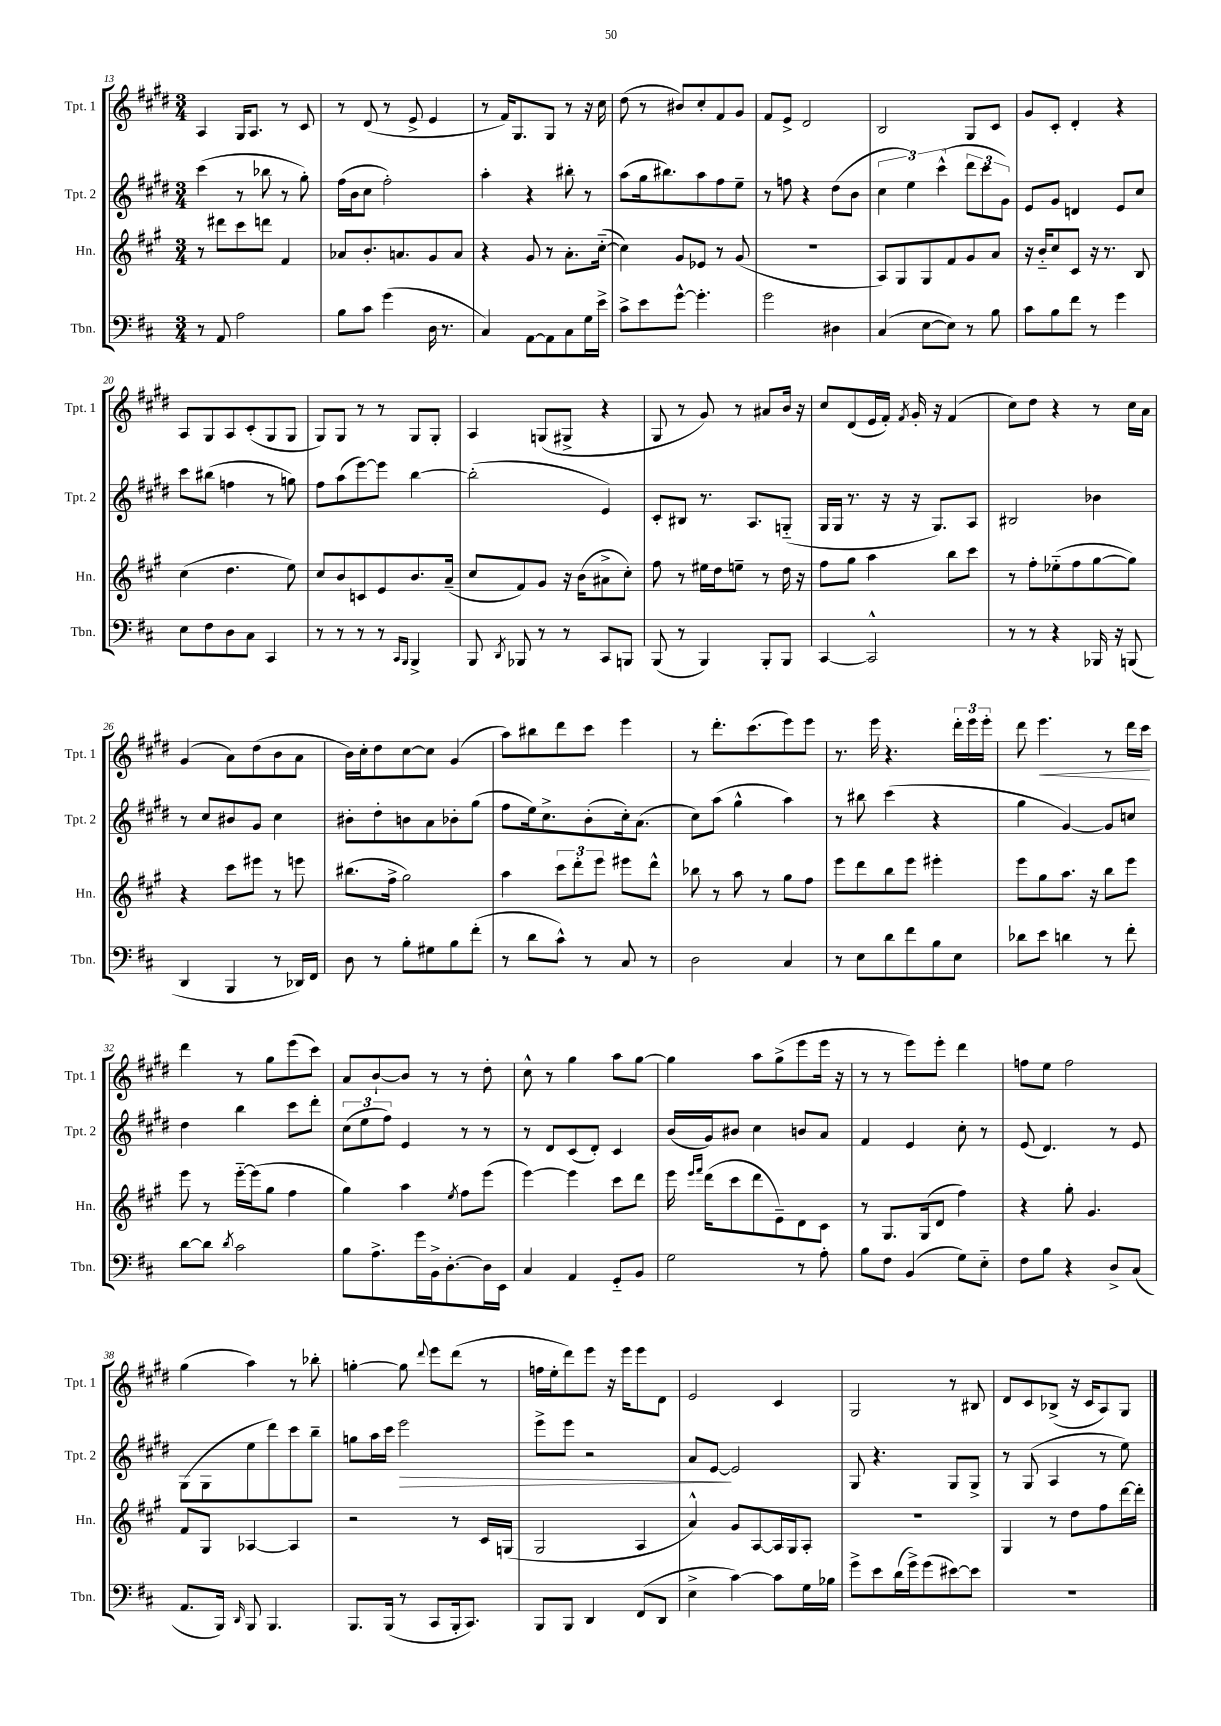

**kern	**kern	**kern	**kern
*staff4	*staff3	*staff2	*staff1
*clefF4	*clefG2	*clefG2	*clefG2
*k[f#c#]	*k[f#c#g#]	*k[f#c#g#d#]	*k[f#c#g#d#]
*M3/4	*M3/4	*M3/4	*M3/4
8r	8r	(4ccc#	4A
8AA	8ddd#	.	.
2A	8ccc#	8r	16G#
.	.	.	8.A
.	8ddd	8bb-	.
.	4f#	8r	8r
.	.	8gg#')	8c#
=	=	=	=
8B	8a-	(16ff#	8r
.	.	16b	.
8c#	8.b'	8cc#	(8d#
(4g	.	2ff#')	8r
.	8.a	.	.
.	.	.	8e^
16D	8g#	.	4e
8.r	.	.	.
.	8a	.	.
=	=	=	=
4C#)	4r	4aa'	8r
.	.	.	16f#)
.	.	.	8.G#
[8AA	8g#	4r	.
8AA]	8r	.	8G#
8C#	8.a'	8bb#'	8r
16G	.	8r	16r
16e^	([16cc#'~	.	16cc#
=	=	=	=
8c#^	4cc#])	(8aa	(8dd#
8e	.	16gg#	8r
.	.	8.bb#)	.
[8g^^	8g#	.	8b#)
4.g']	8e-	8aa	8cc#'
.	8r	8ff#	8f#
.	(8g#	8ee~	8g#
=	=	=	=
2g	2.r	8r	8f#
.	.	8ff	8e^
.	.	4r	2d#
4D#	.	(8dd#	.
.	.	8b	.
=	=	=	=
(4C#	8A)	6cc#	2B
.	8G#	.	.
.	.	6ee)	.
[8E	8G#	.	.
.	.	(6ccc#^^	.
8E])	8f#	.	.
8r	8g#	12ddd#	8G#
.	.	12ccc#	.
8B	8a	.	8c#
.	.	12g#)	.
=	=	=	=
8c#	16r	8e	8g#
.	16b'~	.	.
8B	8cc#	8g#	8c#'
8f#	8c#	4d	4d#'
8r	16r	.	.
.	8.r	.	.
4g	.	8e	4r
.	8B	8cc#	.
=	=	=	=
8E	(4cc#	8ccc#	8A
8F#	.	(8bb#	8G#
8D	4.dd	4ff	8A
8C#	.	.	(8c#'
4CC#	.	8r	8G#
.	8ee)	8gg)	8G#
=	=	=	=
8r	8cc#	8ff#	8G#)
8r	8b	(8aa	8G#
8r	8c	[8eee)	8r
8r	8e	8eee]	8r
16qqCC#	.	.	.
16qqBBB	.	.	.
4BBB^	8.b	[4bb	8G#
.	.	.	8G#'
.	(16a~	.	.
=	=	=	=
8BBB	8cc#	(2bb']	4A
8qDD	.	.	.
8BBB-	8f#)	.	.
8r	8g#	.	(8G
8r	16r	.	8G#^
.	(16b	.	.
8CC#	8a#^	4e)	4r
8BBB	8cc#')	.	.
=	=	=	=
(8BBB	8ff#	8c#'	8G#
8r	8r	8B#	8r
4BBB)	16ee#	8.r	8g#)
.	16dd	.	.
.	8ee~	.	8r
.	.	8.A	.
8BBB'	8r	.	8a#
8BBB	16dd	(8G'~	16b
.	16r	.	16r
=	=	=	=
[4CC#	8ff#	16G#	8cc#
.	.	16G#	.
.	8gg#	8.r	(8d#
2CC#^^]	4aa	.	16e
.	.	16r	16f#')
.	.	.	8qf#
.	.	16r	16g#'
.	.	8.G#)	16r
.	8bb	.	(4f#
.	8ccc#	8A	.
=	=	=	=
8r	8r	2B#	8cc#)
8r	8ff#'	.	8dd#
4r	(8ee-'~	.	4r
.	8ff#	.	.
16BBB-	[8gg#	4b-	8r
16r	.	.	.
(8BBB	8gg#])	.	16cc#
.	.	.	16a
=	=	=	=
4DD	4r	8r	(4g#
.	.	8cc#	.
4BBB	8ccc#	8b#	8a)
.	8eee#	8g#	(8dd#
8r	8r	4cc#	8b
16DD-)	8eee	.	8a
16FF#	.	.	.
=	=	=	=
8D	(8.bb#	8b#'	16b)
.	.	.	16cc#'
8r	.	8dd#'	8dd#
.	16ff#^	.	.
8B'	2gg#)	8b	[8cc#
8G#	.	8a	8cc#]
8B	.	8b-'	(4g#
(8f#'	.	(8gg#	.
=	=	=	=
8r	4aa	8ff#	8aa)
8d	.	16ee)	8bb#
.	.	8.cc#^	.
8c#^^)	12ccc#	.	8ddd#
.	12ddd'	.	.
8r	.	(8b'	8ccc#
.	12eee	.	.
8C#	8eee#	16cc#')	4eee
.	.	(8.a	.
8r	8ddd^^	.	.
=	=	=	=
2D	8bb-	8cc#)	8r
.	8r	(8aa	8.ddd#'
.	8aa	4gg#^^	.
.	.	.	(8.ccc#
.	8r	.	.
4C#	8gg#	4aa)	8eee)
.	8ff#	.	8eee
=	=	=	=
8r	8eee	8r	8.r
8E	8ddd	8bb#	.
.	.	.	16eee
8d	8bb	(4ccc#	4.r
8f#	8eee	.	.
8B	4eee#'	4r	.
8E	.	.	24ddd#'
.	.	.	24eee
.	.	.	24eee'
=	=	=	=
8d-	8eee	4gg#	8ddd#
8e	8gg#	.	4.eee
4d	8.aa	[4g#)	.
.	16r	.	.
8r	8bb	8g#]	8r
8f#'	8eee	8cc	16ddd#
.	.	.	16ccc#
=	=	=	=
[8d	8eee	4dd#	4ddd#
8d]	8r	.	.
8qd	.	.	.
2c#	[16eee'~	4bb	8r
.	(16eee]	.	.
.	8gg#	.	8gg#
.	4ff#	8ccc#	(8eee
.	.	8ddd#'	8ccc#)
=	=	=	=
8B	4gg#)	(12cc#	8a
.	.	12ee	.
8.A^	.	.	[8b`
.	.	12ff#)	.
.	4aa	4e	8b]
16g	.	.	.
16BB^	.	.	8r
[8.D'	.	.	.
.	8qee	.	.
.	8ff#	8r	8r
16D]	(8eee	8r	8dd#'
16EE	.	.	.
=	=	=	=
4C#	[4eee)	8r	8cc#^^
.	.	8d#	8r
4AA	4eee]	(8c#	4gg#
.	.	8d#')	.
8GG'~	8ccc#	4c#	8aa
8BB	8ddd	.	[8gg#
=	=	=	=
2G	16eee	(16b	4gg#]
.	16qqeee	.	.
.	16qqfff#	.	.
.	(16ddd	16g#)	.
.	8ccc#	8b#	.
.	8ddd	4cc#	8aa
.	8e~)	.	(8gg#^
8r	8d	8b	8eee
8A'	8c#	8a	16eee
.	.	.	16r
=	=	=	=
8B	8r	4f#	8r
8F#	8.G#	.	8r
(4BB	.	4e	8eee)
.	(16G#	.	.
.	8d	.	8eee'
8G)	4ff#)	8cc#'	4ddd#
8E'~	.	8r	.
=	=	=	=
8F#	4r	(8e	8ff
8B	.	4.d#)	8ee
4r	8gg#'	.	2ff
.	4.g#	.	.
8D^	.	8r	.
(8C#	.	8e	.
=	=	=	=
8.AA	8f#	(8G#	(4gg#
.	8G#	8G#	.
16BBB)	.	.	.
16qqDD	.	.	.
8BBB	[4A-	8ee	4aa)
4.BBB	.	8ddd#)	.
.	4A-]	8ccc#	8r
.	.	8bb~	8bb-'
=	=	=	=
8.BBB	2r	8gg	[4gg'
.	.	16aa	.
(16BBB	.	16ccc#	.
8r	.	2eee	8gg]
.	.	.	8qqddd#
8CC#	.	.	8eee
16BBB'	8r	.	(8ddd#
8.CC#)	.	.	.
.	16c#	.	8r
.	(16G	.	.
=	=	=	=
8BBB	2G#	8eee^	16ff
.	.	.	16ee'
8BBB	.	8eee	8ddd#)
4DD	.	2r	8eee
.	.	.	16r
.	.	.	16eee
(8FF#	4A	.	8eee
8DD	.	.	8d#
=	=	=	=
4E^	4a^^)	8a	2e
.	.	[8e	.
[4c#)	8g#	2e]	.
.	[8A	.	.
8c#]	16A]	.	4c#
.	16G#	.	.
16G	8A'	.	.
16B-	.	.	.
=	=	=	=
8g^	2.r	8G#	2G#
8e	.	4.r	.
(16d	.	.	.
16g^)	.	.	.
(8g	.	.	.
[8e#)	.	8G#	8r
8e#]	.	8G#^	8B#
=	=	=	=
2.r	4G#	8r	8d#
.	.	(8G#	8c#
.	8r	4A	(8B-^
.	8dd	.	16r
.	.	.	16c#
.	8ff#	8r	8A)
.	[16ddd	8ee)	8G#
.	16ddd']	.	.
==	==	==	==
*-	*-	*-	*-
